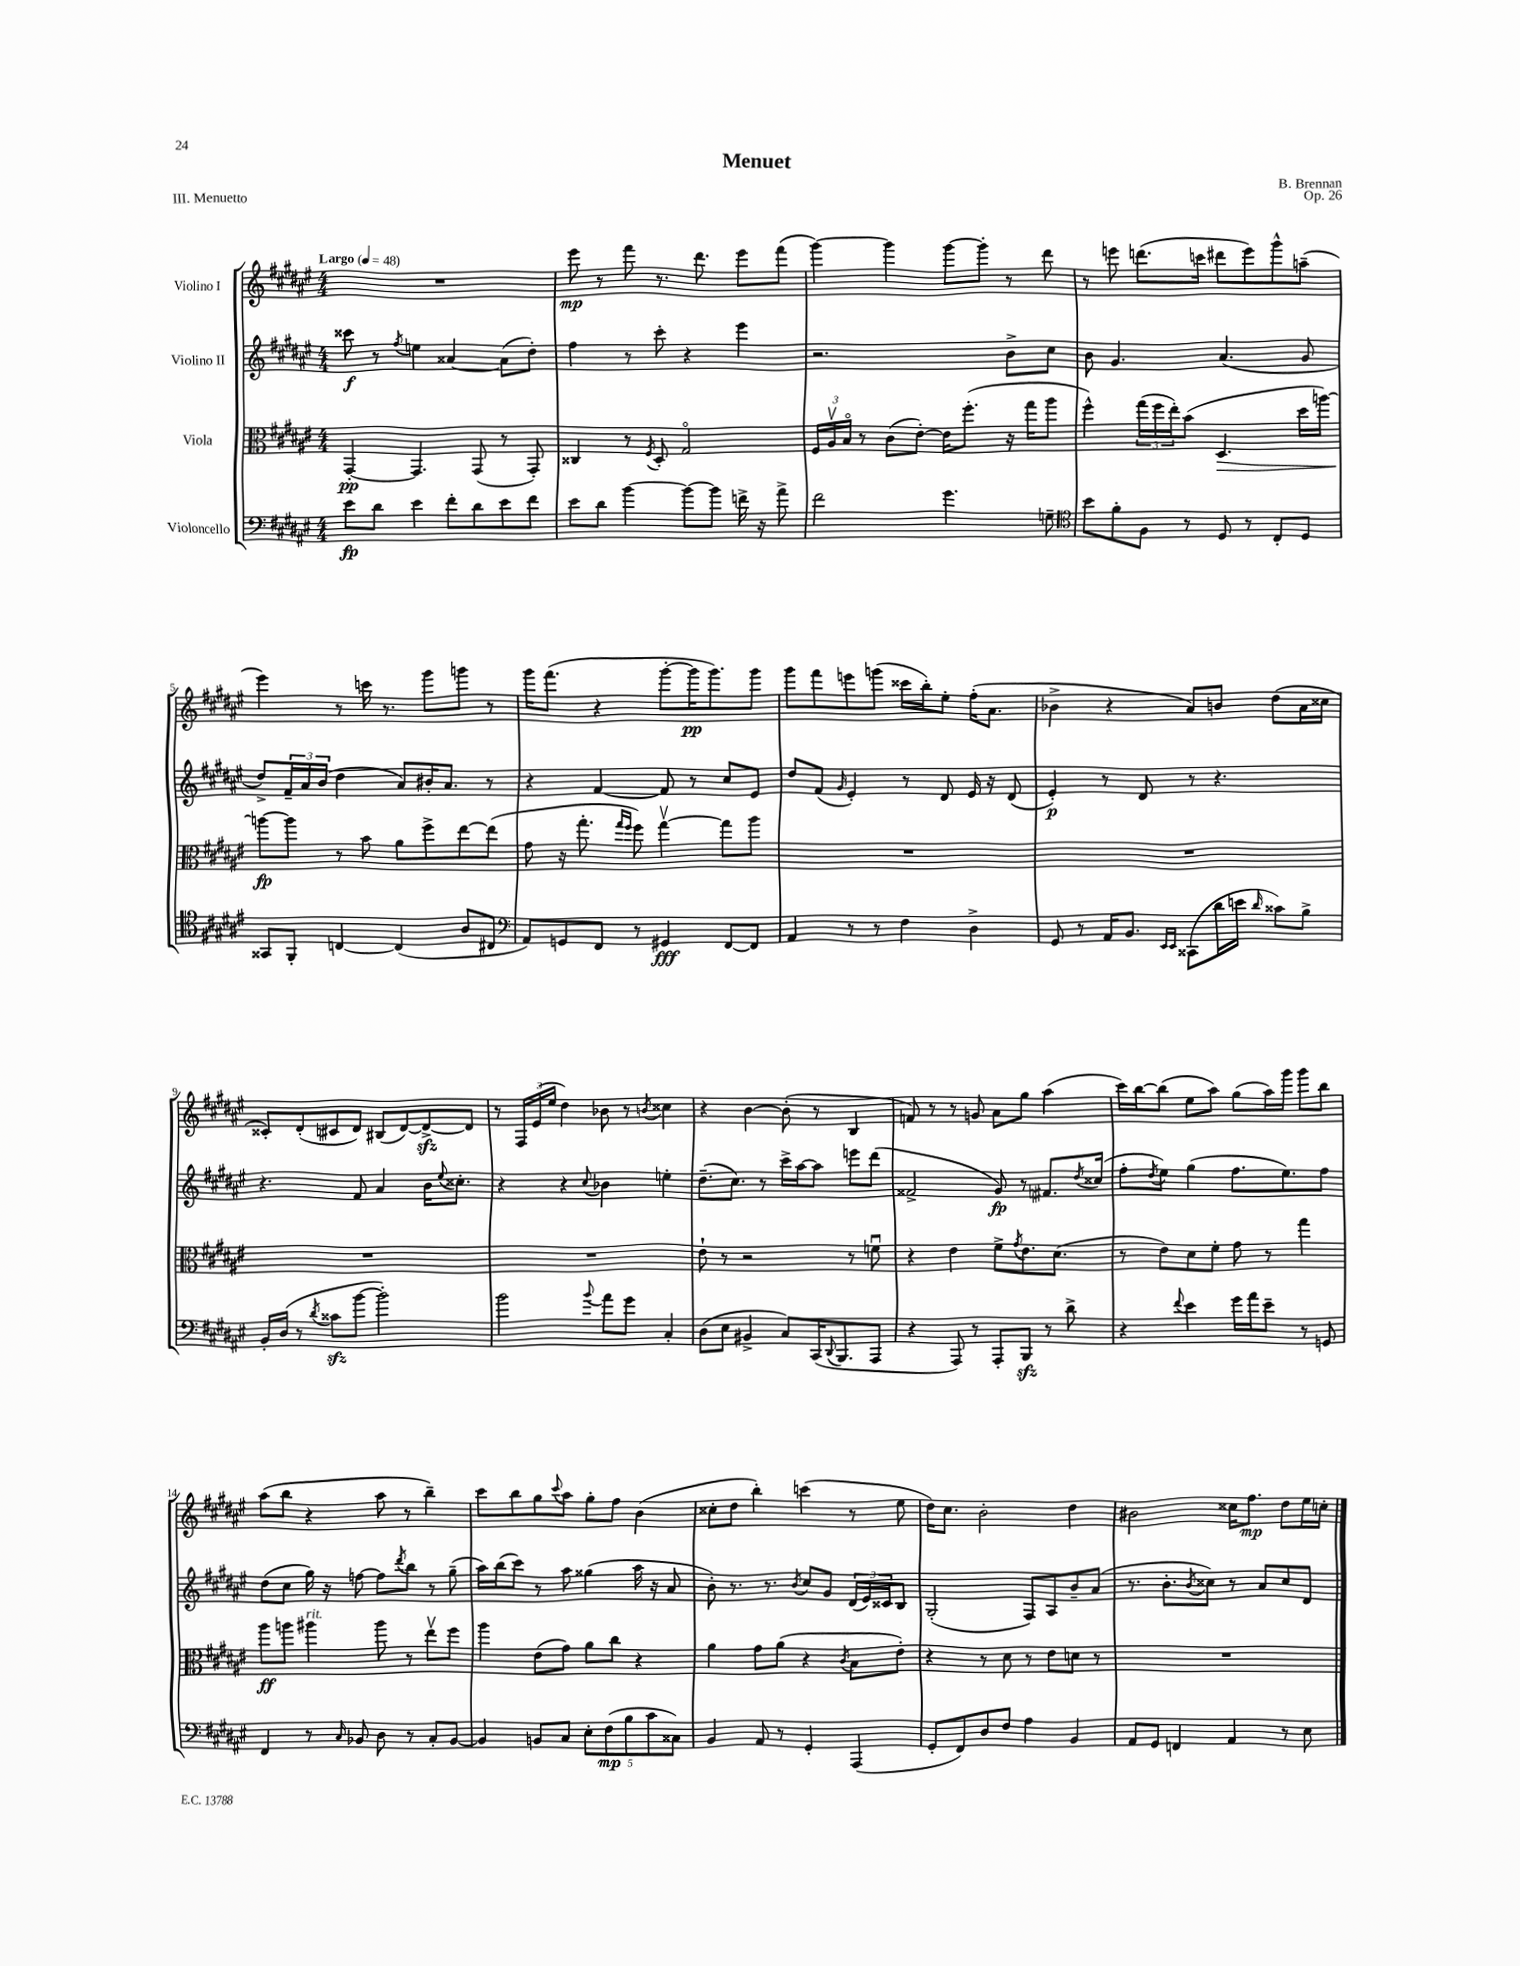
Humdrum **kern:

**kern	**kern	**kern	**kern
*staff4	*staff3	*staff2	*staff1
*clefF4	*clefC3	*clefG2	*clefG2
*k[f#c#g#d#a#e#]	*k[f#c#g#d#a#e#]	*k[f#c#g#d#a#e#]	*k[f#c#g#d#a#e#]
*M4/4	*M4/4	*M4/4	*M4/4
*MM48	*MM48	*MM48	*MM48
8e#	[4GG#'	8ccc##	1r
8d#	.	8r	.
.	.	8qff#	.
4e#	4.GG#]	4ee	.
8f#'	.	[4a##	.
8d#	(8GG#	.	.
8e#	8r	(8a##]	.
8f#	8GG#')	8dd#')	.
=	=	=	=
8e#	4C##	4ff#	8eee#
8d#	.	.	8r
[4b	8r	8r	8fff#
.	8qF#	.	.
.	8D#'	8ccc#'	8.r
8b_	2G#o	4r	.
.	.	.	8.ddd#
8b]	.	.	.
16f^	.	4eee#	8eee#
16r	.	.	.
8a#^	.	.	(8fff#
=	=	=	=
2f#	24F#	2.r	[4ggg#)
.	24A#v	.	.
.	24Bo	.	.
.	8r	.	.
.	(8c#	.	4ggg#]
.	[8e#')	.	.
4.g#	16e#]	.	[8ggg#
.	(8.ff#'	.	.
.	.	.	8ggg#']
.	16r	8b^	8r
.	16gg#	.	.
8G~	8aa#	8cc#	8ddd#
=	=	=	=
*clefC4	*	*	*
8b	4ff#^^)	8b	8r
8f#'	.	4.g#	8eee
8F#	(24gg#	.	(8.ddd
.	24ff#	.	.
.	24ee#')	.	.
8r	(8b	.	.
.	.	.	16ccc
8D#	4.D#	(4.a#	8ddd#
8r	.	.	8eee)
8C#'	.	.	8ggg#^^
8D#	16dd#	8g#	(8aa~
.	[16aa)	.	.
=	=	=	=
8GG##	8aa_	8dd#^)	4eee#)
8FF#'	8aa]	24f#~	.
.	.	24a#	.
.	.	(24b	.
[4C	8r	4dd#	8r
.	8b	.	16ccc
.	.	.	8.r
(4C]	8a#	8a#)	.
.	8ff#^	16b#'	8ggg#
.	.	8.a#	.
8A#	[8ee#	.	8ggg
8C#	(8ee#]	8r	8r
=	=	=	=
*clefF4	*	*	*
8AA#)	8g#	4r	16ggg#
.	.	.	(8.fff#
8GG	16r	.	.
.	8.gg#'	.	.
8FF#	.	[4f#	4r
.	16qqgg#	.	.
.	16qqff#	.	.
8r	8ff#)	.	.
4GG#	[4gg#v	8f#]	[8ggg#'
.	.	8r	16ggg#]
.	.	.	8.ggg#)
[8FF#	8gg#]	8cc#	.
8FF#]	8aa#	8e#	8ggg#
=	=	=	=
4AA#	1r	8dd#	8ggg#
.	.	(8f#	8fff#
.	.	16qqg#	.
8r	.	4e#')	8eee
8r	.	.	(8ggg
4F#	.	8r	16ccc##
.	.	.	16bb')
.	.	8d#	8ee#'
4D#^	.	16e#	(16ff#'
.	.	16r	8.a#
.	.	(8d#	.
=	=	=	=
8GG#	1r	4e#')	4b-^
8r	.	.	.
16AA#	.	8r	4r
8.BB	.	.	.
.	.	8d#	.
16qqEE#	.	.	.
16qqEE#	.	.	.
(8CC##	.	8r	8a#)
16d#	.	4.r	8b
16e	.	.	.
16qqd#	.	.	.
8c##)	.	.	(8dd#
8B^	.	.	16a#
.	.	.	16cc##
=	=	=	=
16BB'	1r	4.r	8c##')
(16D#	.	.	.
8r	.	.	(8d#'
8qd#	.	.	.
8c##	.	.	8c#
[8b	.	8f#	8d#)
2b'])	.	4a#	(8B#
.	.	.	[8d#)
.	.	16b	8d#^_
.	.	8qqee#	.
.	.	8.cc##'	.
.	.	.	8d#]
=	=	=	=
2b	1r	4r	8r
.	.	.	24F#
.	.	.	(24e#
.	.	.	24ee#
.	.	4r	4dd#)
8qqb	.	8qqcc#	.
8a#	.	4b-	8b-
8g#	.	.	8r
.	.	.	8qb
4C#'	.	4ee'	4cc##
=	=	=	=
(8D#	8e#`	(8.dd#~	4r
8E#	8r	.	.
.	.	8.cc#)	.
4BB#^	2r	.	[4b
.	.	8r	.
8C#)	.	16ccc#^	(8b']
.	.	[16aa#	.
(16CC#	.	8aa#]	8r
8qqDD#	.	.	.
8.BBB	.	.	.
.	8r	8eee	4B
8AAA#	8fu	(8ddd#	.
=	=	=	=
4r	4r	2f##^	8f)
.	.	.	8r
8AAA#)	4e#	.	8r
8r	.	.	8g
8AAA#'	8f#^	8g#)	8a#
.	8qg#	.	.
8BBB	8.e#	8r	8gg#
8r	.	8.f#	(4aa#
.	(8.d#	.	.
8d#^	.	.	.
.	.	8qdd#	.
.	.	(16cc##	.
=	=	=	=
4r	8r	8ff#'	16ccc#)
.	.	.	[16bb
.	.	8qdd#	.
.	8e#)	8ee#)	(8bb]
8qqf#	.	.	.
4e#	8d#	(4gg#	8ee#
.	8f#'	.	8aa#)
16g#	8g#	8.ff#	(8gg#
16a#	.	.	.
8e#~	8r	.	16aa#)
.	.	8.ee#)	16ggg#
8r	4gg#	.	8ggg#
8GG	.	8ff#	8bb
=	=	=	=
4FF#	8aa#	(8dd#	(8aa#
.	8aa	8cc#	8bb
8r	4aa#	16gg#)	4r
.	.	16r	.
16qqC#	.	.	.
8BB-	.	[8ff	.
8D#	8aa#	8ff]	8aa#
.	.	8qddd#	.
8r	8r	8bb	8r
8C#'	8ee#v	8r	4bb~)
[8BB-	8ff#	(8gg#~	.
=	=	=	=
4BB-]	4aa#	16aa#)	8ccc#
.	.	(16bb	.
.	.	8ccc#)	8bb
8BB	(8e#	8r	8gg#
.	.	.	8qqccc#
8C#	8g#)	8aa#	8aa#
10E#'	8a#	(4gg##	8gg#'
(10F#	.	.	.
.	8cc#	.	8ff#
10B	.	.	.
.	4r	16aa#	(4b
10c#	.	.	.
.	.	16r	.
.	.	8a#	.
10C##)	.	.	.
=	=	=	=
4BB	4a#	8b')	8cc##'
.	.	8.r	8dd#
8AA#	8g#	.	4bb')
.	.	8.r	.
8r	(8a#	.	.
.	.	8qb	.
4GG#'	4r	8cc#	(4ccc
.	.	8g#	.
.	8qc#	.	.
(4AAA#	8B	(24d#	8r
.	.	24e#)	.
.	.	24c##	.
.	8e#')	8B	8ee#
=	=	=	=
8GG#'	4r	(2G#'	16dd#)
.	.	.	8.cc#
8FF#)	.	.	.
8D#	8r	.	2b'
8F#	8d#	.	.
4A#	8r	8F#)	.
.	8e#	8A#	.
4BB	8d	8b~	4dd#
.	8r	(8a#	.
=	=	=	=
8AA#	1r	8.r	2b#
8GG#	.	.	.
.	.	8.b'	.
4FF	.	.	.
.	.	8qb	.
.	.	8cc##)	.
4AA#	.	8r	16cc##
.	.	.	8.ff#
.	.	8a#	.
8r	.	8cc##	8dd#
8E#	.	8d#	16ee#
.	.	.	16cc'
==	==	==	==
*-	*-	*-	*-
